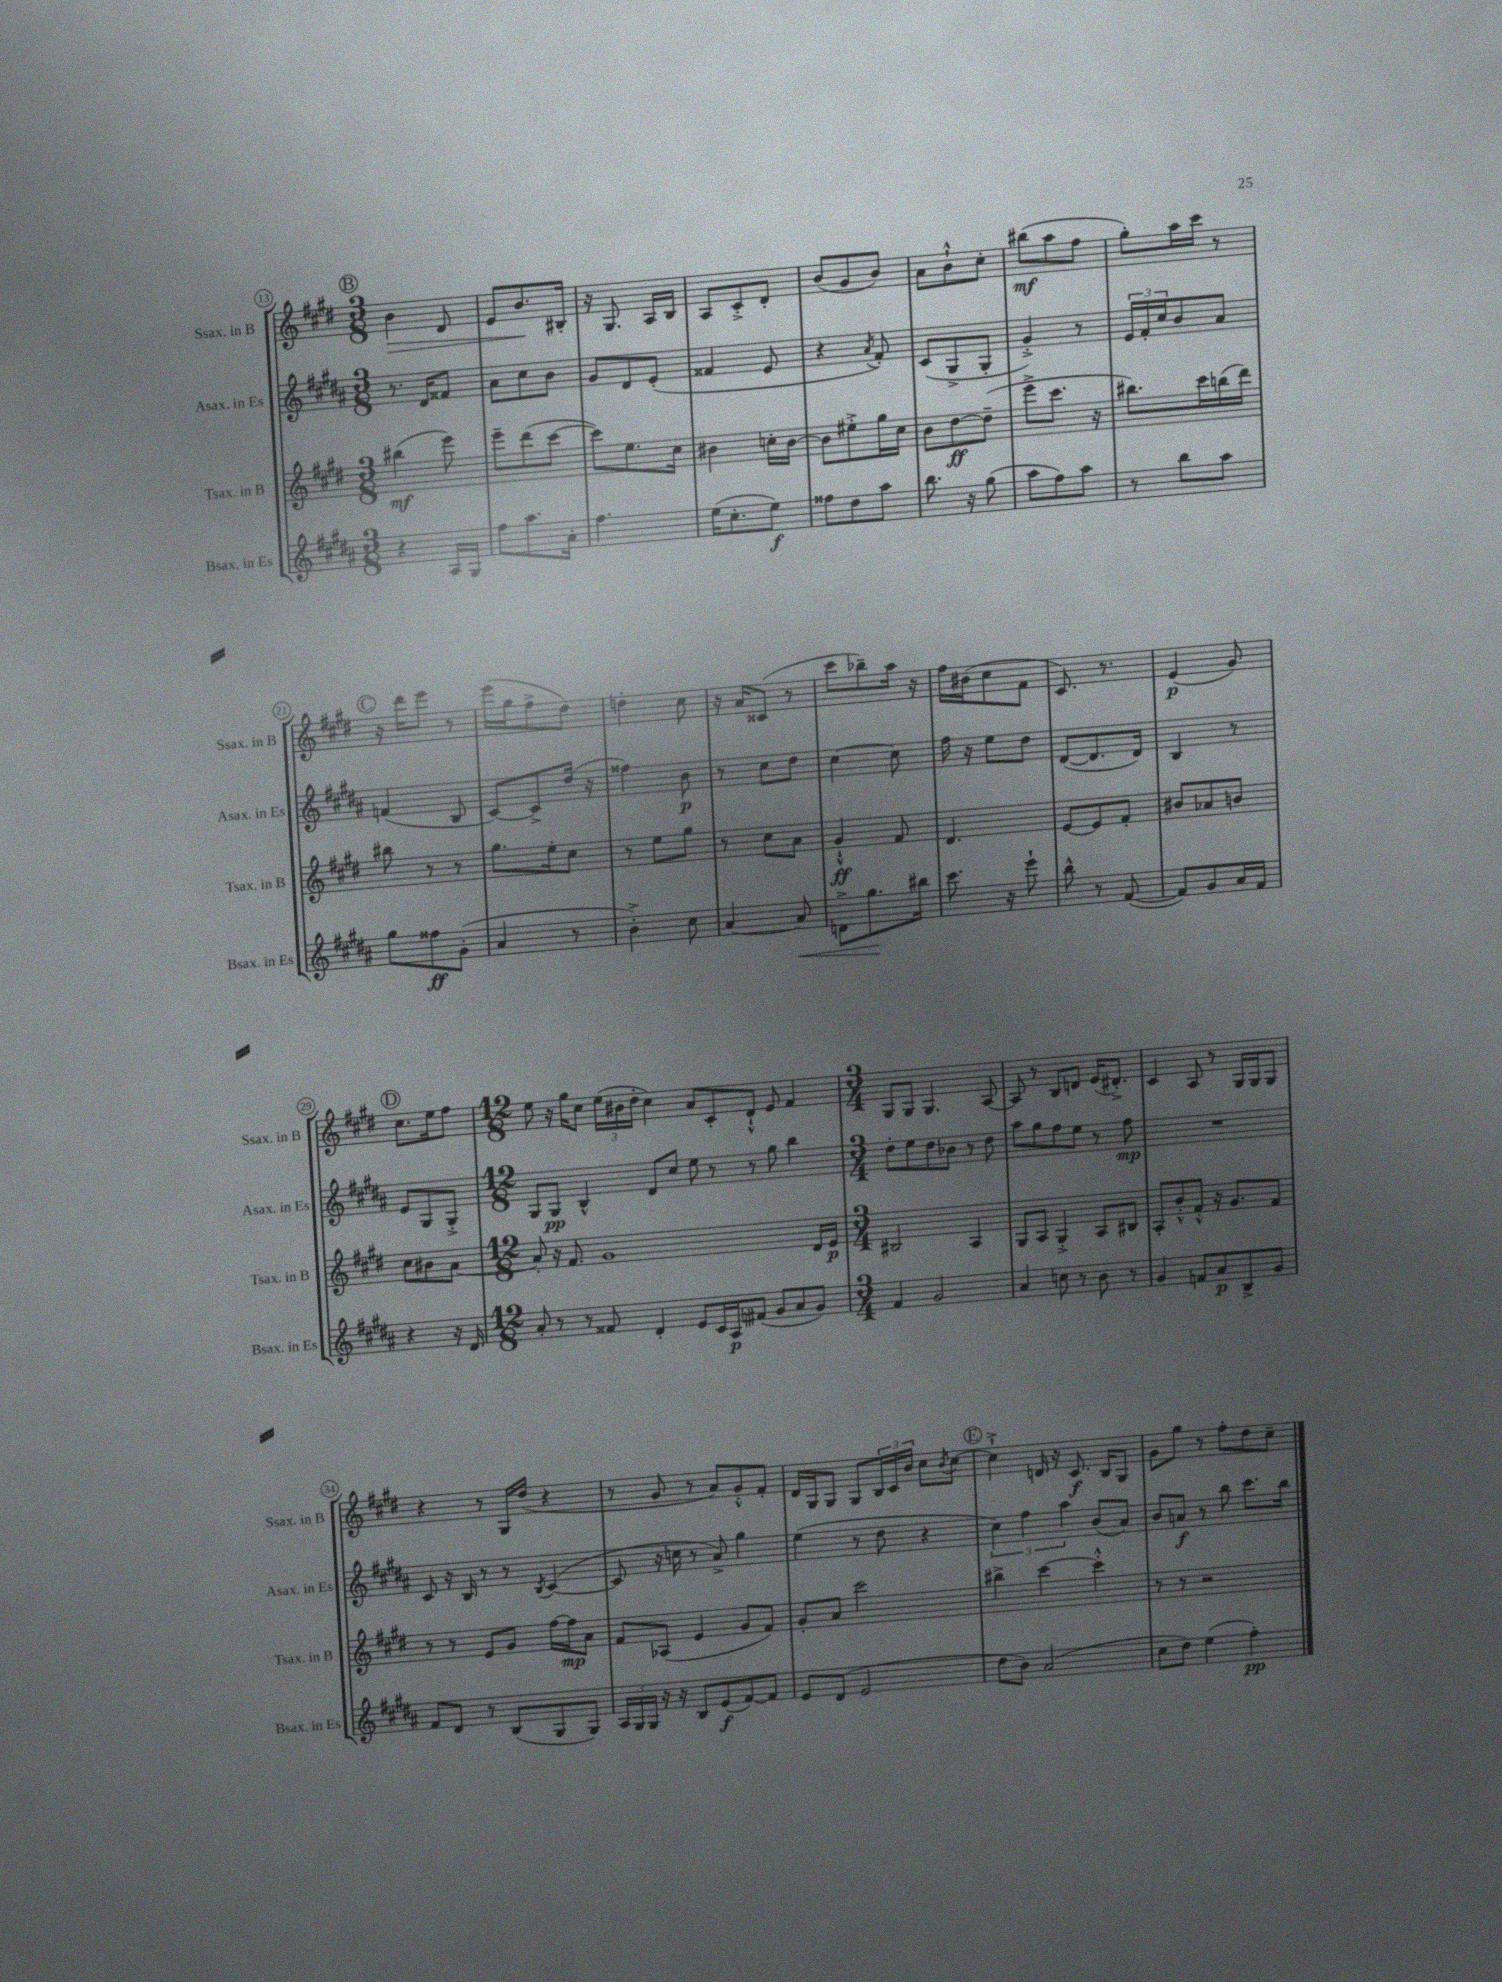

**kern	**kern	**kern	**kern
*staff4	*staff3	*staff2	*staff1
*clefG2	*clefG2	*clefG2	*clefG2
*k[f#c#g#d#a#]	*k[f#c#g#d#]	*k[f#c#g#d#a#]	*k[f#c#g#d#]
*M3/8	*M3/8	*M3/8	*M3/8
4r	(4bb#	8.r	4b
.	.	16d#	.
16A#	8eee)	8f##	8d#
16G#	.	.	.
=	=	=	=
8ff#	8eee~	8a#	8e
8.aa#	(8ddd#	8cc#	8.b
.	[8ccc#	8b	.
16a#'	.	.	16B#'
=	=	=	=
4.ff#	8ccc#])	8g#	16r
.	.	.	8.G#
.	8.ee	8d#	.
.	.	(8e'	16A
.	16cc#	.	16B
=	=	=	=
(16ee	4b#	4f##	8A
8.cc#'	.	.	.
.	.	.	8c#'^
8ee)	16cc'	8e	8d#'
.	[16b#	.	.
=	=	=	=
8ff##	8b#]	4r	(8b
8dd#	8ee#'^	.	8g#
.	.	8qa#	.
8aa#	16gg#	8f#')	8b)
.	16cc#	.	.
=	=	=	=
8.bb	8b	(8c#	8a
.	[8dd#	8G#^	8b`^^
16r	.	.	.
(8gg#	(8dd#~]	8G#'	8cc#'
=	=	=	=
8aa#	8eee^	4g#'^)	(8bb#
8ff#)	8.ccc#	.	8aa
8aa#	.	8r	8ff#
.	16r	.	.
=	=	=	=
8r	8.bb#)	24e	8gg#')
.	.	24f#'	.
.	.	24cc#	.
8bb	.	8b	16aa
.	16ccc#	.	16ccc#
8aa#	(16bb	8a#	8r
.	16ddd#)	.	.
=	=	=	=
8gg#	8bb#	(4f	16r
.	.	.	16ddd#
8ff##	8r	.	8eee
(8g#'	8r	8B	8r
=	=	=	=
4a#	8.gg#	[8c#)	(16eee
.	.	.	16gg#
.	.	8c#^]	8ff#^
.	16ee'	.	.
8r	8cc#	(16dd#	8dd#)
.	.	16r	.
=	=	=	=
4b'^)	8r	4ff##)	4dd'
.	8ee	.	.
8cc#	8gg#	8b	8cc#
=	=	=	=
[4a#	8r	8r	16r
.	.	.	16a
.	8cc#	8cc#	(8c##
8a#]	8a	8dd#	8r
=	=	=	=
8d^	4g#`^^	[4cc#	8ccc#
8.gg#	.	.	8bb-~)
.	8f#	8cc#]	16aa
16bb#	.	.	16r
=	=	=	=
8.ccc#	4.d#	16ff#	16ff#
.	.	16r	(16b#
.	.	8ee	8cc#
16r	.	.	.
8eee`	.	8dd#	8f#
=	=	=	=
8bb^^	[8e	([8d#	8.c#)
8r	8e]	8.d#]	.
.	.	.	8.r
([8f#	8f#'	.	.
.	.	16d#)	.
=	=	=	=
8f#])	8b#	4B	(4e
8g#	8a-	.	.
16a#	8b	8r	8g#)
16f#	.	.	.
=	=	=	=
4r	8cc#	8e	8.cc#
.	8b#	8G#	.
.	.	.	16ee
16r	[8a	8G#'^	8ff#
16d#	.	.	.
=	=	=	=
*M12/8	*M12/8	*M12/8	*M12/8
8a#'	8a']	8G#	8ee
8r	16r	8G#	16r
.	8.f#	.	16gg#
8r	.	4B^^	8cc#
8f##	1g#	.	(24ee
.	.	.	24b#
.	.	.	24dd#'
4d#'	.	8d#	4cc#)
.	.	8cc#	.
8e	.	8ee	8a
16c#	.	8r	8c#'
16A#	.	.	.
(8f#	.	8r	8d#`^^
8g#	.	8gg#	8e
8a#	.	4bb	4f#
8g#)	16d#	.	.
.	16e	.	.
=	=	=	=
*M3/4	*M3/4	*M3/4	*M3/4
4f#	2B#	8dd#'	8G#
.	.	8ee	8G#
2g#	.	8dd#	4.G#
.	.	8b-	.
.	4A	8r	.
.	.	8dd#	[8A
=	=	=	=
4a#	8G#	8aa#	8A]
.	8A	8gg#	8r
8cc	4G#'^	8ff#	8B
8r	.	8ee	8d
8b	8A	8r	(16e
.	.	.	8.d#'^)
8r	8B#	8ff#	.
=	=	=	=
4g#	8A'	2.r	4c#
.	8b'^^	.	.
8f	8f#'^^	.	8A
8a#	16r	.	8r
.	8.g#	.	.
8B^	.	.	16G#
.	.	.	16G#
8g#	8f#	.	8G#
=	=	=	=
8f#	8r	8c#	4r
8d#	8r	16r	.
.	.	16B	.
8r	8e	8r	8r
(8B	8g#	8r	16G#
.	.	.	(16dd#
.	.	8qB	.
8G#	[16ff#	([4c#	4r
.	16ff#]	.	.
8G#)	8a	.	.
=	=	=	=
24A#	8f#	8c#]	8r
24G#	.	.	.
24G#	.	.	.
16r	(8A-	16r	8g#
16r	.	16cc	.
8B	4e	8r	8r
(8e	.	8a#^)	8a)
[8f#)	8g#	4gg#	8g#'^^
8f#]	8f#)	.	8f#'
=	=	=	=
8e	8g#'	(4ee	16d#
.	.	.	16G#
(8d#	8a	.	8G#
2e	2ccc#	8r	8G#
.	.	8dd#	24B
.	.	.	24c#
.	.	.	24b
.	.	4r	8cc#
.	.	.	8qb
.	.	.	[8cc#
=	=	=	=
8dd#	4bb#^	6cc#)	4cc#`^]
8b)	.	.	.
.	.	6ff#	.
(2a#	[4ccc#	.	16d
.	.	.	16r
.	.	6aa#	.
.	.	.	8.c#
.	4ccc#'^^]	(8b	.
.	.	.	16B
.	.	8a#)	8G#
=	=	=	=
8cc#	8r	8b	8g#
8dd#)	8r	8a	8gg#
(4ee	2r	8r	8r
.	.	8bb	8ff#'
4ff#')	.	8.ccc#	8dd#
.	.	.	8cc#~
.	.	16bb	.
==	==	==	==
*-	*-	*-	*-
